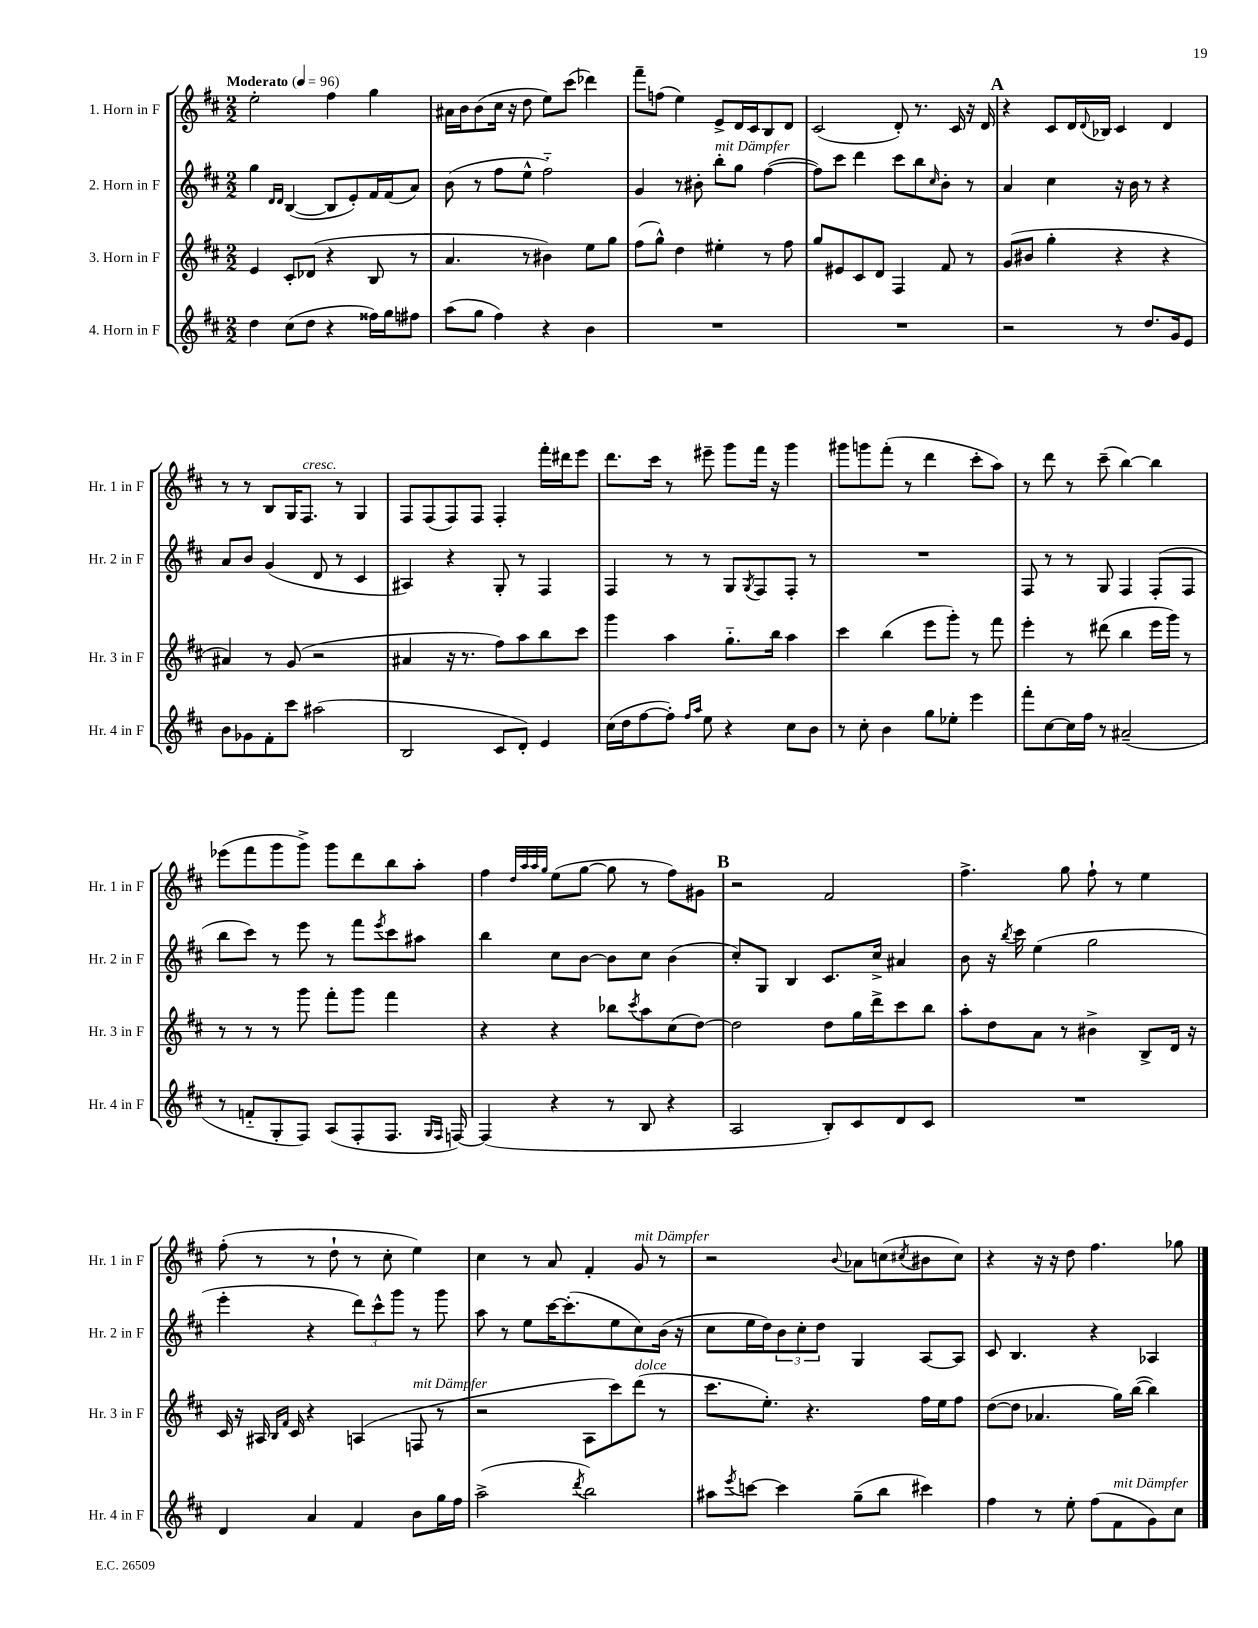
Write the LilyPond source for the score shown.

<<
\new StaffGroup <<
\new Staff = "s0" \with { instrumentName = "1. Horn in F" shortInstrumentName = "Hr. 1 in F" } {
    \clef treble \key d \major \numericTimeSignature \time 2/2 \tempo "Moderato" 4 = 96
    e''2-. fis''4 g''4 |
    ais'16 b'16 b'8( cis''16 r16 d''8 e''8) cis'''8( des'''4) |
    fis'''8-- f''8( e''4) e'8-> d'16 cis'16 b8 d'8 |
    cis'2( d'8-.) r8. cis'16 r16 d'16 |
    \mark \markup { \bold "A" } r4 cis'8 d'16 \appoggiatura { d'8 } bes16 cis'4 d'4 |
    r8 r8 b8 g16 fis8.^\markup { \italic "cresc." } r8 g4 |
    fis8 fis8( fis8) fis8 fis4-. fis'''16-. dis'''16 e'''8 |
    d'''8. cis'''16 r8 eis'''8-- g'''8 fis'''16 r16 g'''4 |
    gis'''8 g'''8 fis'''8-.( r8 d'''4 cis'''8-. a''8) |
    r8 d'''8 r8 cis'''8--( b''4~) b''4 |
    ees'''8( fis'''8 g'''8 g'''8->) g'''8 d'''8 b''8 a''8-. |
    fis''4 \grace { d''32 a''32 a''32 g''32 } e''8( g''8~ g''8 r8 fis''8) gis'8 |
    \mark \markup { \bold "B" } r2 fis'2 |
    fis''4.-> g''8 fis''8-! r8 e''4 |
    fis''8-.( r8 r8 d''8-! r8 cis''8-. e''4) |
    cis''4 r8 a'8 fis'4-. g'8^\markup { \italic "mit Dämpfer" } r8 |
    r2 \appoggiatura { b'8 } aes'8 c''8( \acciaccatura { cis''8 } bis'8 cis''8) |
    r4 r16 r16 d''8 fis''4. ges''8 \bar "|." |
}
\new Staff = "s1" \with { instrumentName = "2. Horn in F" shortInstrumentName = "Hr. 2 in F" } {
    \clef treble \key d \major \numericTimeSignature \time 2/2
    g''4 \grace { d'16 d'16 } b4~( b8 e'8-.) fis'16 fis'16( a'8) |
    b'8( r8 fis''8 e''8-^ fis''2-_) |
    g'4 r8 bis'8-. b''8-.^\markup { \italic "mit Dämpfer" } g''8 fis''4~( |
    fis''8) cis'''8 d'''4 cis'''8 b''8 \grace { cis''16 } b'8-. r8 |
    \mark \markup { \bold "A" } a'4 cis''4 r16 b'16 r8 r4 |
    a'8 b'8 g'4( d'8 r8 cis'4 |
    ais4) r4 g8-. r8 fis4 |
    fis4 r8 r8 g8 \acciaccatura { g8 } fis8 fis8-. r8 |
    R1 |
    fis8 r8 r8 g8 fis4 fis8-.( fis8 |
    b''8 cis'''8) r8 e'''8 r8 fis'''8 \acciaccatura { e'''8 } cis'''8 ais''8 |
    b''4 cis''8 b'8~ b'8 cis''8 b'4( |
    \mark \markup { \bold "B" } cis''8-.) g8 b4 cis'8. cis''16-> ais'4 |
    b'8 r16 \acciaccatura { b''8 } cis'''16 e''4( g''2 |
    e'''4-. r4 \tuplet 3/2 { d'''8) cis'''8-^ g'''8 } r8 g'''8 |
    a''8 r8 e''8 cis'''16~ cis'''8.-.( e''8 cis''8) b'16( r16 |
    cis''8 e''16 d''16) \tuplet 3/2 { b'8 cis''8-. d''8 } g4 a8~ a8 |
    cis'8 b4. r4 aes4 \bar "|." |
}
\new Staff = "s2" \with { instrumentName = "3. Horn in F" shortInstrumentName = "Hr. 3 in F" } {
    \clef treble \key d \major \numericTimeSignature \time 2/2
    e'4 cis'8-. des'8( r4 b8 r8 |
    a'4. r8 bis'4) e''8 g''8 |
    fis''8( g''8-^) d''4 eis''4-. r8 fis''8 |
    g''8 eis'8 cis'8 d'8 fis4 fis'8 r8 |
    \mark \markup { \bold "A" } g'8( bis'8 g''4-. r4 r4 |
    ais'4) r8 g'8( r2 |
    ais'4 r16 r8. fis''8) a''8 b''8 cis'''8 |
    g'''4 a''4 g''8.-_ b''16 a''4 |
    cis'''4 b''4( e'''8 g'''8-.) r8 fis'''8 |
    e'''4-. r8 dis'''8( b''4 e'''16 g'''16) r8 |
    r8 r8 r8 g'''8 fis'''8-. g'''8 fis'''4 |
    r4 r4 bes''8 \acciaccatura { cis'''8 } a''8 cis''8( d''8~) |
    \mark \markup { \bold "B" } d''2 d''8 g''16 d'''16-> cis'''8 b''8 |
    a''8-. d''8 a'8 r8 bis'4-> b8-> d'16 r16 |
    cis'16 r16 ais16 \grace { b16 fis'16 } cis'16 r4 a4( f8^\markup { \italic "mit Dämpfer" } r8 |
    r2 a8 cis'''8) d'''8^\markup { \italic "dolce" }( r8 |
    cis'''8. e''8.-.) r4. fis''16 e''16 fis''8 |
    d''8~( d''8 aes'4. g''16) b''16~( b''4) \bar "|." |
}
\new Staff = "s3" \with { instrumentName = "4. Horn in F" shortInstrumentName = "Hr. 4 in F" } {
    \clef treble \key d \major \numericTimeSignature \time 2/2
    d''4 cis''8( d''8 r4 fisis''16) g''16 fis''8 |
    a''8( g''8 fis''4) r4 b'4 |
    R1 |
    R1 |
    \mark \markup { \bold "A" } r2 r8 d''8. g'16 e'8 |
    b'8 ges'8 fis'8-. cis'''8 ais''2( |
    b2 cis'8 d'8-.) e'4 |
    cis''16( d''16 fis''8~ fis''8-.) \grace { fis''16 a''16 } e''8 r4 cis''8 b'8 |
    r8 cis''8-. b'4 g''8 ees''8-. e'''4 |
    fis'''8-. cis''8~ cis''16 fis''16 r8 ais'2--( |
    r8 f'8-_ g8-. fis8) a8( fis8-. fis8. \grace { g16 fis16 } f16~) |
    f4( r4 r8 b8 r4 |
    \mark \markup { \bold "B" } a2 b8-.) cis'8 d'8 cis'8 |
    R1 |
    d'4 a'4 fis'4 b'8 g''16 fis''16 |
    a''2->( \acciaccatura { d'''8 } b''2) |
    ais''8 \acciaccatura { e'''8 } c'''8~ c'''4 g''8--( b''8 cis'''4) |
    fis''4 r8 e''8-. fis''8( fis'8^\markup { \italic "mit Dämpfer" } g'8) cis''8 \bar "|." |
}
>>
>>
\layout { \context { \Score \remove "Bar_number_engraver" } }
